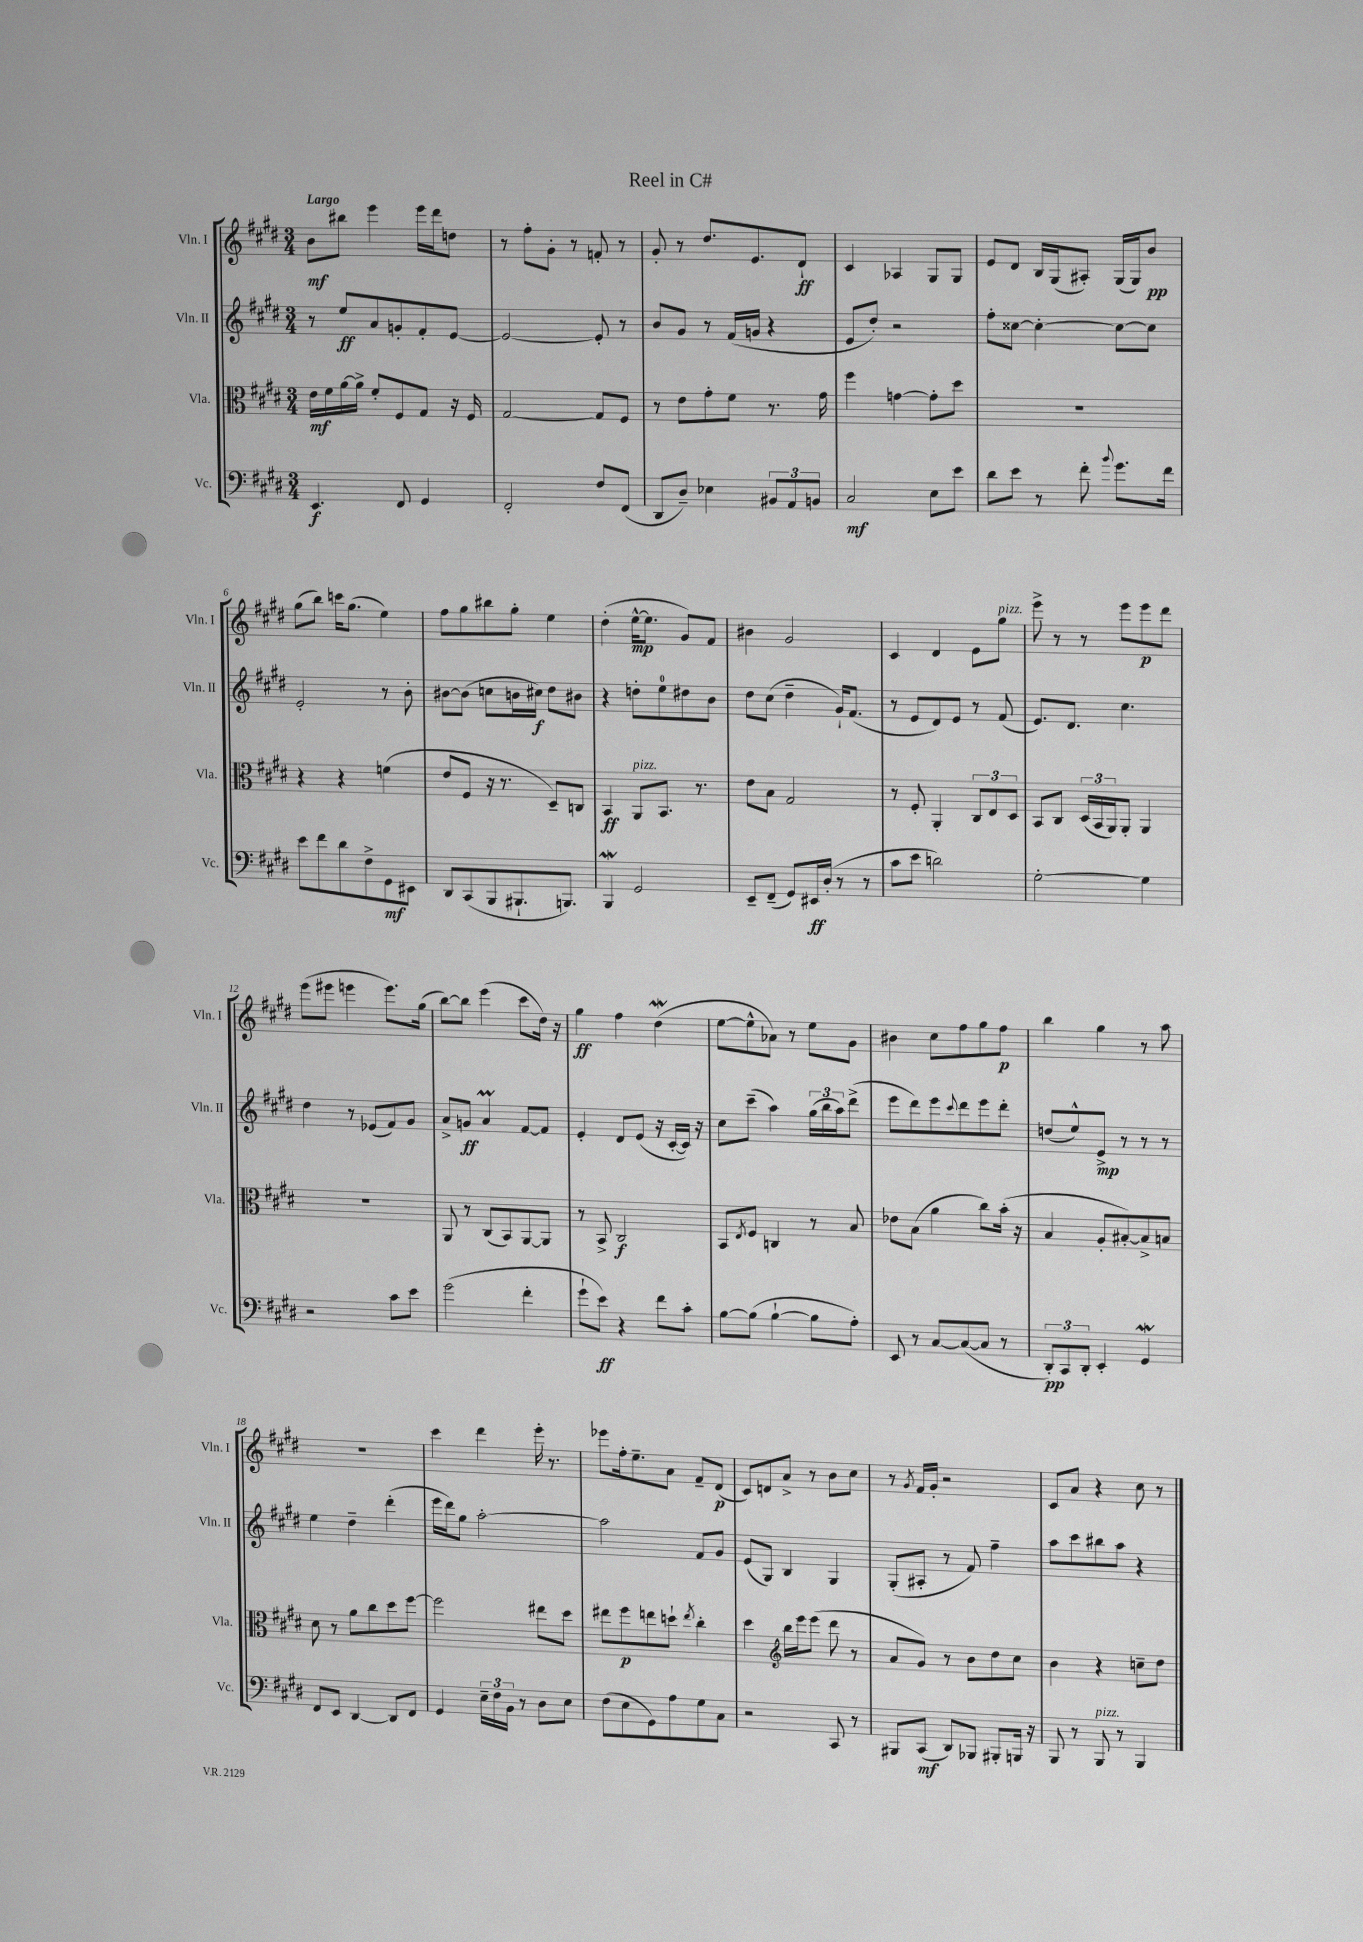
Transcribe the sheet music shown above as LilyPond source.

\header { title = "Reel in C#" }
<<
\new StaffGroup <<
\new Staff = "s0" \with { instrumentName = "Vln. I" shortInstrumentName = "Vln. I" } {
    \clef treble \key e \major \numericTimeSignature \time 3/4 \tempo "Largo"
    b'8\mf bis''8 e'''4 e'''16 dis'''16 d''8 |
    r8 fis''8-. gis'8-. r8 f'8-. r8 |
    gis'8-. r8 dis''8. e'8. dis'8-!\ff |
    cis'4 aes4 gis8 gis8 |
    e'8 dis'8 b16 gis16( ais8-.) gis16( gis16) b'8\pp |
    gis''8( b''8) c'''16 gis''8.( e''4) |
    fis''8 gis''8 bis''8 gis''8-. e''4 |
    dis''4-.( e''16~-^\mp e''8. gis'8) fis'8 |
    bis'4 gis'2 |
    cis'4 dis'4 e'8 gis''8^\markup { \italic "pizz." } |
    e'''8-> r8 r8 e'''8 e'''8\p dis'''8 |
    e'''8( eis'''8 e'''4 e'''8.) gis''16( |
    b''8~) b''8 e'''4( cis'''8 dis''16) r16 |
    gis''4\ff fis''4 dis''4\mordent( |
    e''8~ e''8-^ aes'8) r8 e''8 gis'8 |
    bis'4 cis''8 fis''8 gis''8 fis''8\p |
    b''4 gis''4 r8 a''8 |
    R2. |
    cis'''4 dis'''4 e'''16-. r8. |
    ees'''8 fis''16-. e''8.-- a'8 fis'8-- dis'8\p( |
    cis'8) d'8 a'8-> r8 b'8 cis''8 |
    r8 \acciaccatura { gis'8 } fis'16 gis'16-. r2 |
    cis'8 a'8 r4 cis''8 r8 \bar "|." |
}
\new Staff = "s1" \with { instrumentName = "Vln. II" shortInstrumentName = "Vln. II" } {
    \clef treble \key e \major \numericTimeSignature \time 3/4
    r8 e''8\ff a'8 g'8-. fis'8-. e'8~ |
    e'2~ e'8-. r8 |
    b'8 gis'8 r8 fis'16( g'16 r4 |
    e'8 dis''8-.) r2 |
    fis''8-. cisis''8~ cisis''4~-. cisis''8~ cisis''8 |
    e'2-. r8 b'8-. |
    bis'8~ bis'8( c''8 b'16 cis''16\f) dis''8 bis'8 |
    r4 d''8-. e''8-0 dis''8 b'8 |
    dis''8 cis''8( dis''4-- gis'16-!) fis'8.( |
    r8 e'8 dis'8) e'8 r8 fis'8( |
    e'8.) dis'8. cis''4. |
    dis''4 r8 ees'8( fis'8) gis'8 |
    a'8-> g'8\ff a'4\prall fis'8~ fis'8 |
    e'4-. dis'8 e'8( r16 cis'16~-. cis'16) r16 |
    cis''8 cis'''8--( a''4) \tuplet 3/2 { gis''16( b''16 a''16) } dis'''8->( |
    e'''8 dis'''8) e'''8 \appoggiatura { cis'''8 } dis'''8 e'''8 dis'''8-. |
    d''8( e''8-^) e'8->\mp r8 r8 r8 |
    e''4 dis''4-- dis'''4-.( |
    e'''16 dis'''16) gis''8 a''2~-. |
    a''2 fis'8 gis'8 |
    e'8( gis8) b4 gis4 |
    gis8-.( ais8-. r8 fis'8) fis''4-- |
    a''8 cis'''8 bis''8 a''8 r4 \bar "|." |
}
\new Staff = "s2" \with { instrumentName = "Vla." shortInstrumentName = "Vla." } {
    \clef alto \key e \major \numericTimeSignature \time 3/4
    e'16\mf fis'16 a'16~ a'16-> fis'8-. fis8 gis8 r16 fis16 |
    gis2~ gis8 fis8 |
    r8 e'8 gis'8-. fis'8 r8. gis'16 |
    fis''4 g'4~ g'8-. dis''8 |
    R2. |
    r4 r4 f'4( |
    e'8 fis8 r16 r8. dis8--) c8 |
    b,4\ff a,8^\markup { \italic "pizz." } b,8. r8. |
    e'8 b8 gis2 |
    r8 fis8-. a,4-. \tuplet 3/2 { cis8 e8 dis8 } |
    b,8 cis8 \tuplet 3/2 { dis16( b,16 a,16) } a,8-. a,4 |
    r2. |
    a,8 r8 cis8( b,8) a,8~ a,8 |
    r8 b,8-> cis2\f |
    b,8 \acciaccatura { e8 } fis8 c4 r8 b8 |
    ees'8 b8( a'4 cis''8) b'16-.( r16 |
    b4 a8-. bis8~-.) bis8-> b8 |
    dis'8 r8 a'8 cis''8 dis''8 fis''8~ |
    fis''2 eis''8 dis''8 |
    eis''8 fis''8\p e''8 d''8-! \acciaccatura { e''8 } cis''4-. |
    dis''4 \clef treble b''16 e'''16 e'''8( dis'''8 r8 |
    a'8 gis'8) r8 b'8 dis''8 cis''8 |
    b'4 r4 c''8-- dis''8 \bar "|." |
}
\new Staff = "s3" \with { instrumentName = "Vc." shortInstrumentName = "Vc." } {
    \clef bass \key e \major \numericTimeSignature \time 3/4
    e,4.\f fis,8 gis,4 |
    fis,2-. fis8 fis,8( |
    dis,8 dis8--) ees4 \tuplet 3/2 { bis,8 a,8 b,8 } |
    cis2\mf e8 e'8 |
    dis'8 e'8 r8 fis'8-. \appoggiatura { b'8 } gis'8. fis'16 |
    e'8 fis'8 dis'8 fis8-> gis,8\mf eis,8 |
    dis,8 cis,8( b,,8 bis,,8.-! b,,8.) |
    b,,4\mordent gis,2 |
    e,8-- fis,8--( gis,8) eis,16\ff dis16-.( r8 r8 |
    cis'8 e'8 d'2) |
    gis2~-. gis4 |
    r2 cis'8 e'8 |
    gis'2( fis'4-. |
    gis'8-! e'8\ff) r4 fis'8 cis'8-. |
    b8~ b8( b4~-! b8 a8-.) |
    e,8 r8 cis8~ cis8~( cis8 r8 |
    \tuplet 3/2 { dis,8-.\pp) cis,8 dis,8-. } e,4-. gis,4\mordent |
    fis,8 e,8 dis,4~ dis,8 fis,8 |
    gis,4 \tuplet 3/2 { e16-- fis16 b,16 } r8 dis8 e8 |
    fis8( e8 gis,8) a8 gis8 cis8 |
    r2 cis,8 r8 |
    bis,,8 cis,8\mf( dis,8) bes,,8 bis,,8-. b,,16 r16 |
    b,,8 r8 b,,8^\markup { \italic "pizz." } r8 b,,4 \bar "|." |
}
>>
>>
